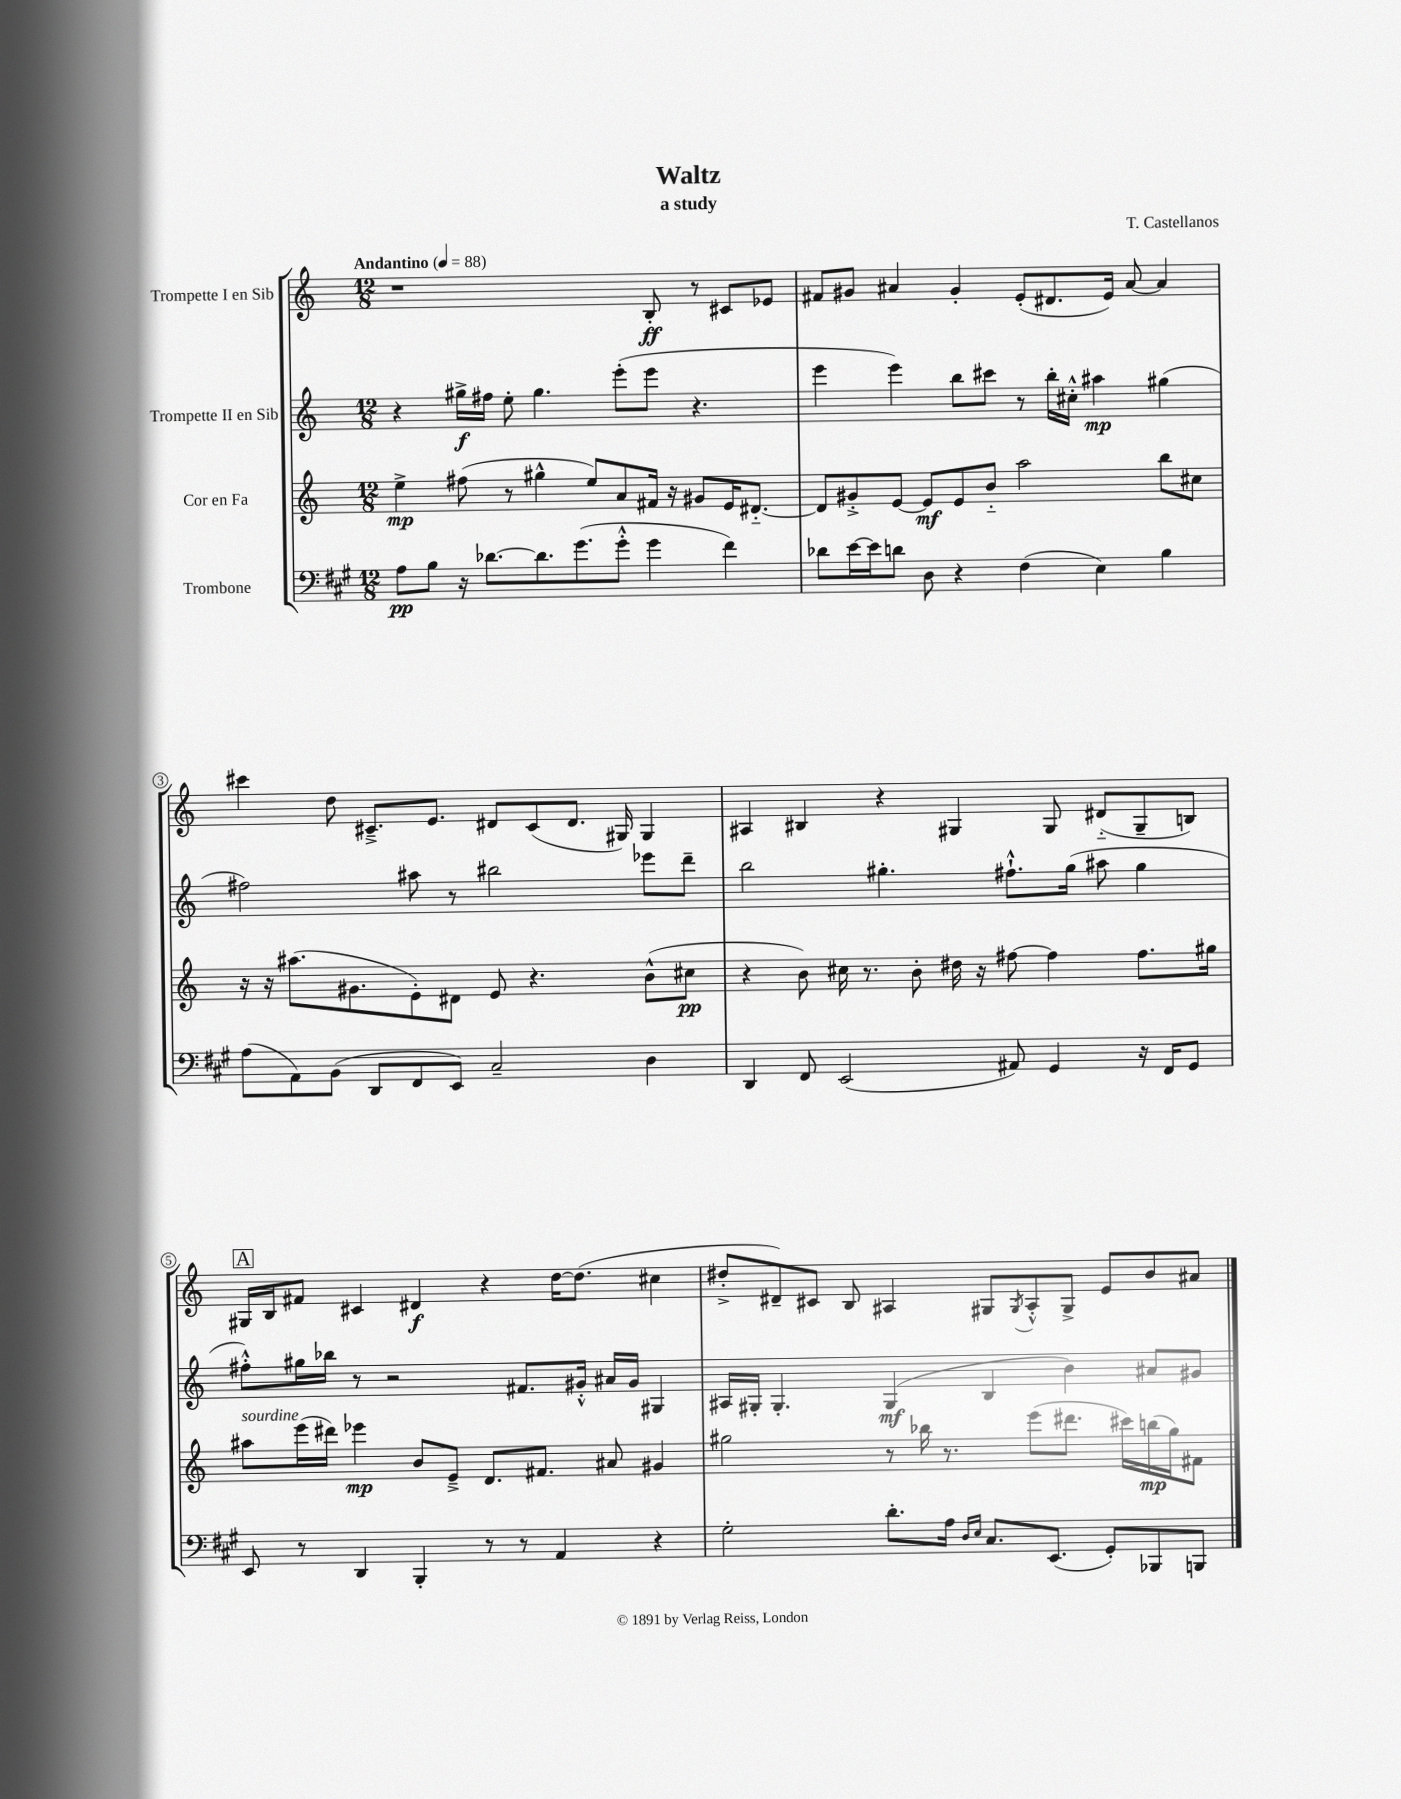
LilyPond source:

\header { title = "Waltz" composer = "T. Castellanos" subtitle = "a study" }
<<
\new StaffGroup <<
\new Staff = "s0" \with { instrumentName = "Trompette I en Sib" } {
    \clef treble \key c \major \numericTimeSignature \time 12/8 \tempo "Andantino" 4 = 88
    r1 b8-.\ff r8 cis'8 ees'8 |
    fis'8 gis'8 ais'4 gis'4-. e'8-.( dis'8. e'16) ais'8~ ais'4 |
    cis'''4 d''8 cis'8.---> e'8. dis'8 cis'8( dis'8. gis16) gis4 |
    ais4 bis4 r4 gis4 gis8 dis'8-_( gis8-- b8) |
    \mark \markup { \box "A" } gis16 b16 fis'8 cis'4 dis'4\f r4 d''16~ d''8.( cis''4 |
    dis''8-.-> dis'8--) cis'8 b8 ais4 gis8 \acciaccatura { gis8 } ais8-.-^ gis8-> e'8 b'8 ais'8 \bar "|." |
}
\new Staff = "s1" \with { instrumentName = "Trompette II en Sib" } {
    \clef treble \key c \major \numericTimeSignature \time 12/8
    r4 gis''16->\f fis''16 e''8-. gis''4. e'''8-.( e'''8 r4. |
    e'''4 e'''4) b''8 cis'''8 r8 b''16-. cis''16-.-^ ais''4\mp gis''4( |
    fis''2) ais''8 r8 bis''2 ees'''8 d'''8-- |
    b''2 gis''4.-. fis''8.-!-^ gis''16( ais''8 gis''4 |
    \mark \markup { \box "A" } fis''8-.-^) gis''16 bes''16 r8 r2 fis'8. gis'16-.-^ ais'16 gis'16 gis4 |
    ais16 gis16-. gis4.-. gis4\mf( b4 b'4) ais'8 gis'8 \bar "|." |
}
\new Staff = "s2" \with { instrumentName = "Cor en Fa" } {
    \clef treble \key c \major \numericTimeSignature \time 12/8
    e''4->\mp fis''8( r8 gis''4-^ e''8) a'8 fis'16 r16 gis'8 e'16 dis'8.~-_ |
    dis'8 gis'8-.-> e'8~ e'8\mf e'8 b'8-_ a''2 b''8 cis''8 |
    r16 r16 ais''8.( gis'8. e'8-.) dis'8 e'8 r4. b'8-^( cis''8\pp |
    r4 b'8) cis''16 r8. b'8-. dis''16 r16 fis''8~ fis''4 fis''8. gis''16 |
    \mark \markup { \box "A" } ais''8^\markup { \italic "sourdine" } e'''16( dis'''16) ees'''4\mp b'8 e'8---> d'8. fis'8. ais'8 gis'4 |
    gis''2 r8 bes''16 r8. e'''8( dis'''8. cis'''16) b''16\mp( gis''16) fis'8 \bar "|." |
}
\new Staff = "s3" \with { instrumentName = "Trombone" } {
    \clef bass \key a \major \numericTimeSignature \time 12/8
    a8\pp b8 r16 des'8.~ des'8. gis'8.( gis'8-.-^ gis'4 fis'4) |
    des'8 e'16~ e'16 d'8 d8 r4 fis4( e4) b4 |
    a8( a,8) b,8( d,8 fis,8 e,8) cis2-- d4 |
    d,4 fis,8 e,2( ais,8) gis,4 r16 fis,16 gis,8 |
    \mark \markup { \box "A" } e,8 r8 d,4 b,,4-. r8 r8 a,4 r4 |
    gis2-. d'8.-. a16 \grace { d16 e16 } cis8. e,8.( gis,8-.) bes,,8 b,,8 \bar "|." |
}
>>
>>
\layout { \context { \Score \override BarNumber.stencil = #(make-stencil-circler 0.1 0.3 ly:text-interface::print) } }
